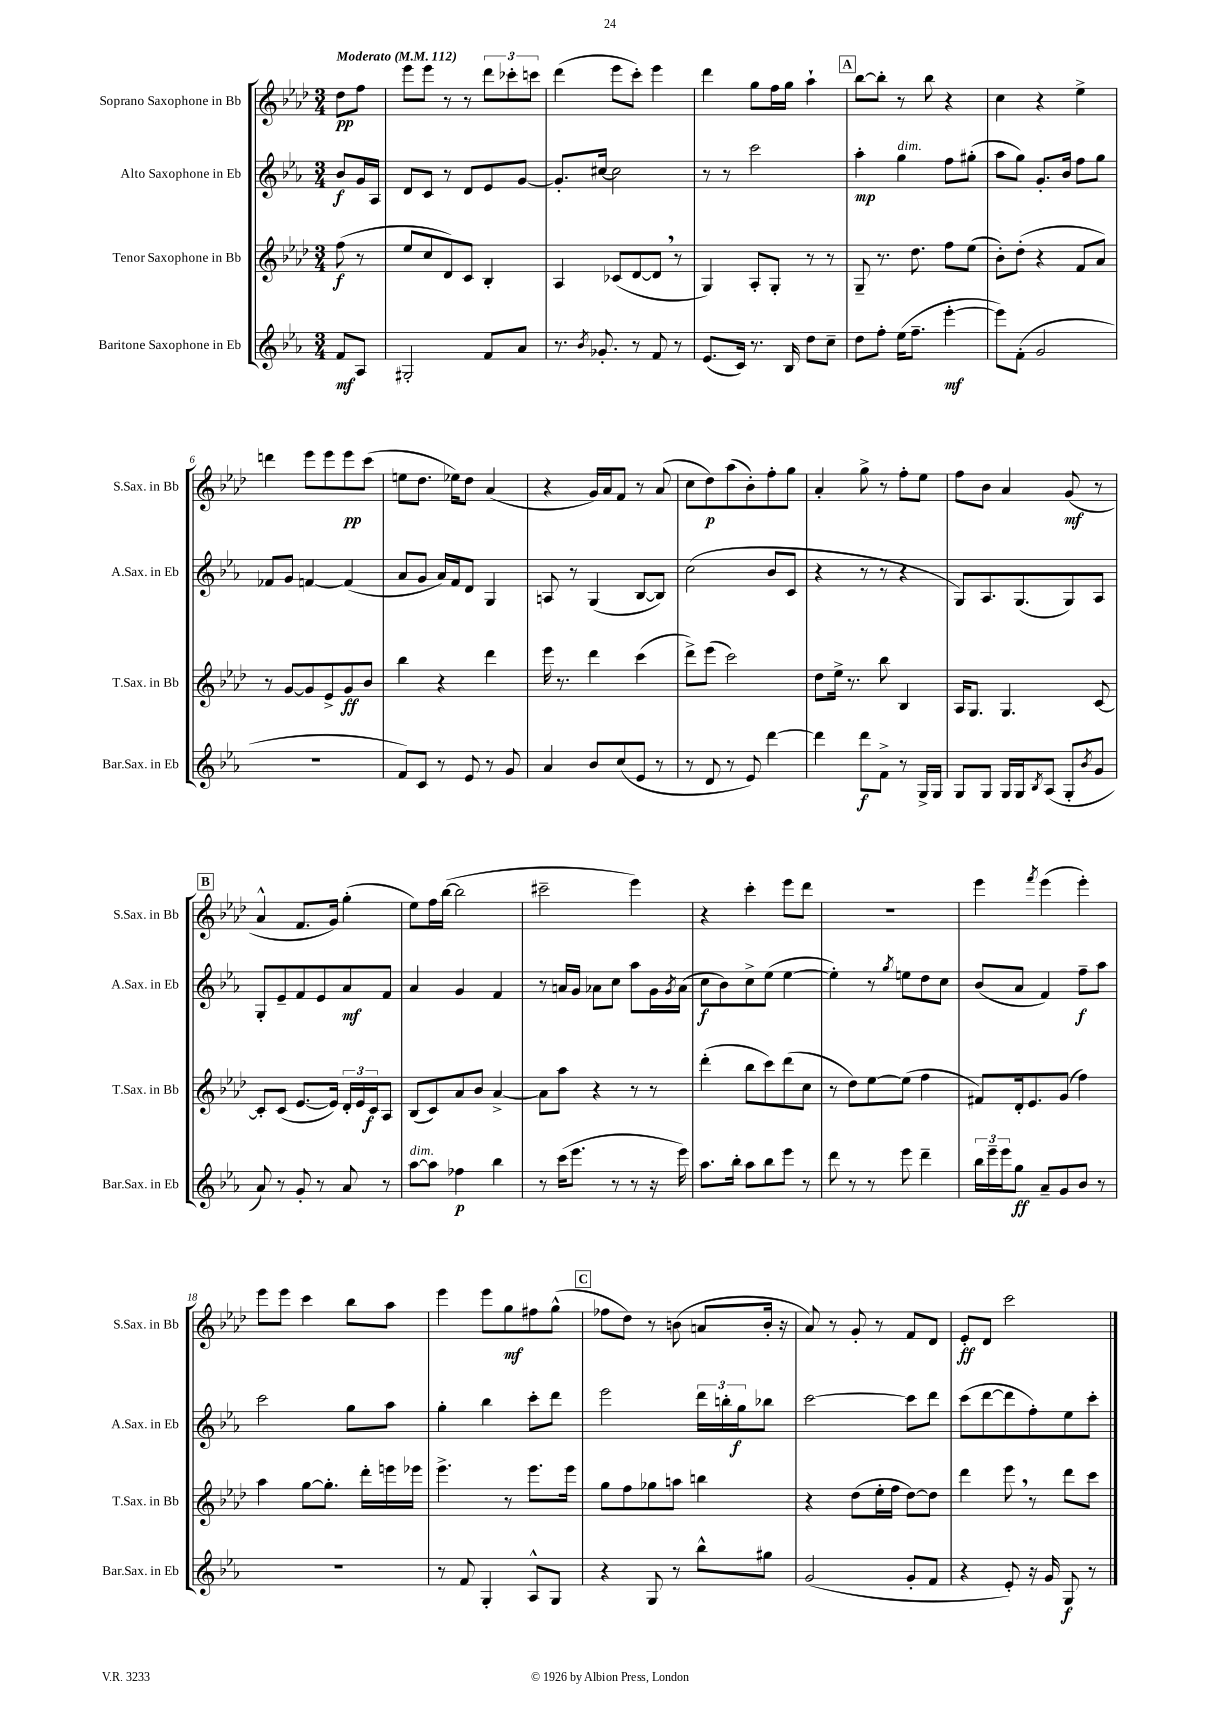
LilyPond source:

<<
\new StaffGroup <<
\new Staff = "s0" \with { instrumentName = "Soprano Saxophone in Bb" shortInstrumentName = "S.Sax. in Bb" } {
    \clef treble \key aes \major \numericTimeSignature \time 3/4 \partial 4 \tempo "Moderato" 4 = 112
    des''8\pp f''8 |
    ees'''8 ees'''8 r8 r8 \tuplet 3/2 { des'''8 ces'''8-. c'''8 } |
    des'''4( ees'''8 c'''8-.) ees'''4 |
    des'''4 g''8 f''16 g''16 aes''4-! |
    \mark \markup { \box "A" } bes''8~ bes''8-. r8 bes''8 r4 |
    c''4 r4 ees''4-> |
    d'''4 ees'''8 ees'''8 ees'''8\pp c'''8( |
    e''8 des''8. ees''16) des''8 aes'4( |
    r4 g'16) aes'16 f'8 r8 aes'8( |
    c''8 des''8\p) aes''8( bes'8-.) f''8-. g''8 |
    aes'4-. g''8-> r8 f''8-. ees''8 |
    f''8 bes'8 aes'4 g'8\mf( r8 |
    \mark \markup { \box "B" } aes'4-^ f'8. g'16) g''4-.( |
    ees''8) f''16 bes''16~( bes''2 |
    cis'''2-- ees'''4) |
    r4 c'''4-. ees'''8 des'''8 |
    R2. |
    ees'''4 \acciaccatura { f'''8 } ees'''4( ees'''4-.) |
    ees'''8 ees'''8 c'''4 bes''8 aes''8 |
    ees'''4 ees'''8 g''8\mf fis''8 g''8-^( |
    \mark \markup { \box "C" } fes''8 des''8) r8 b'8( a'8 b'16-. r16 |
    aes'8) r8 g'8-. r8 f'8 des'8 |
    ees'8-.\ff des'8 c'''2 \bar "|." |
}
\new Staff = "s1" \with { instrumentName = "Alto Saxophone in Eb" shortInstrumentName = "A.Sax. in Eb" } {
    \clef treble \key ees \major \numericTimeSignature \time 3/4 \partial 4
    bes'8\f g'16 aes16 |
    d'8 c'8 r8 d'8 ees'8 g'8~ |
    g'8.-. cis''16~ cis''2 |
    r8 r8 c'''2 |
    \mark \markup { \box "A" } aes''4-.\mp g''4^\markup { \italic "dim." } f''8 gis''8-.( |
    aes''8 g''8) g'8.-. bes'16 f''8 g''8 |
    fes'8 g'8 f'4~ f'4( |
    aes'8 g'8 aes'16) f'16 d'8 g4 |
    a8 r8 g4( bes8~ bes8) |
    c''2( bes'8 c'8 |
    r4 r8 r8 r4 |
    g8) aes8. g8.( g8) aes8 |
    \mark \markup { \box "B" } g8-. ees'8-- f'8 ees'8 aes'8\mf f'8 |
    aes'4 g'4 f'4 |
    r8 a'16 g'16 aes'8 c''8 aes''8 g'16 \acciaccatura { g'8 } aes'16( |
    c''8\f bes'8) c''8-> ees''8( ees''4~ |
    ees''4-.) r8 \acciaccatura { g''8 } e''8 d''8 c''8 |
    bes'8( aes'8 f'4) f''8--\f aes''8 |
    c'''2 g''8 aes''8 |
    g''4-. bes''4 c'''8-. d'''8 |
    \mark \markup { \box "C" } ees'''2 \tuplet 3/2 { d'''16 b''16-. g''16\f } bes''8 |
    c'''2~ c'''8 d'''8 |
    c'''8( d'''8~ d'''8 f''8-.) ees''8 c'''8-. \bar "|." |
}
\new Staff = "s2" \with { instrumentName = "Tenor Saxophone in Bb" shortInstrumentName = "T.Sax. in Bb" } {
    \clef treble \key aes \major \numericTimeSignature \time 3/4 \partial 4
    f''8\f( r8 |
    ees''8 c''8 des'8) c'8 bes4-. |
    aes4 ces'8( des'8~ des'8 \breathe r8 |
    g4) aes8-. g8-. r8 r8 |
    \mark \markup { \box "A" } g8-- r8. des''8. f''8 ees''8( |
    bes'8-.) des''8-.( r4 f'8 aes'8) |
    r8 g'8~ g'8 ees'8-> g'8\ff bes'8 |
    bes''4 r4 des'''4 |
    ees'''16 r8. des'''4 c'''4( |
    des'''8->) ees'''8( c'''2) |
    des''8 ees''16-> r8. bes''8 bes4 |
    aes16 g8. g4. c'8~ |
    \mark \markup { \box "B" } c'8-. c'8( ees'8.~ ees'16) \tuplet 3/2 { des'16-. ees'16 c'16\f } aes8 |
    bes8( c'8) aes'8 bes'8 aes'4~-> |
    aes'8 aes''8 r4 r8 r8 |
    des'''4-.( bes''8 c'''8) des'''8( c''8 |
    r8 des''8) ees''8~ ees''8( f''4 |
    fis'8) des'16-. ees'8. g'8( f''4) |
    aes''4 g''8~ g''8.-. des'''16-. e'''16 ees'''16 |
    ees'''4.-> r8 ees'''8. ees'''16 |
    \mark \markup { \box "C" } g''8 f''8 ges''8 a''8 b''4 |
    r4 des''8( ees''16-. f''16 des''8~) des''8 |
    des'''4 ees'''8 \breathe r8 des'''8 c'''8 \bar "|." |
}
\new Staff = "s3" \with { instrumentName = "Baritone Saxophone in Eb" shortInstrumentName = "Bar.Sax. in Eb" } {
    \clef treble \key ees \major \numericTimeSignature \time 3/4 \partial 4
    f'8\mf aes8 |
    gis2-. f'8 aes'8 |
    r8. \acciaccatura { bes'8 } ges'8.-. r8 f'8 r8 |
    ees'8.( c'16) r8. bes16 d''8 c''8-- |
    \mark \markup { \box "A" } d''8 f''8-. ees''16( f''8.-- ees'''4~-.\mf |
    ees'''8) f'8-.( g'2 |
    R2. |
    f'8) c'8 r8 ees'8 r8 g'8 |
    aes'4 bes'8 c''8( ees'8 r8 |
    r8 d'8 r8 ees'8) d'''4~ |
    d'''4 d'''8\f f'8-> r8 g16-> g16 |
    g8 g8 g16 g16 \acciaccatura { bes8 } aes8( g8-. \acciaccatura { bes'8 } g'8 |
    \mark \markup { \box "B" } aes'8) r8 g'8-. r8 aes'8 r8 |
    aes''8~^\markup { \italic "dim." } aes''8 fes''4\p bes''4 |
    r8 c'''16( ees'''8. r8 r8 r16 ees'''16) |
    aes''8. bes''16-. aes''8 bes''8 ees'''8 r8 |
    d'''8 r8 r8 ees'''8 d'''4-- |
    \tuplet 3/2 { bes''16 ees'''16-- ees'''16 } g''8\ff aes'8-- g'8 bes'8 r8 |
    R2. |
    r8 f'8 g4-. aes8-^ g8 |
    \mark \markup { \box "C" } r4 g8 r8 bes''8-^ gis''8 |
    g'2( g'8-. f'8 |
    r4 ees'8-.) r16 g'16 g8\f r8 \bar "|." |
}
>>
>>
